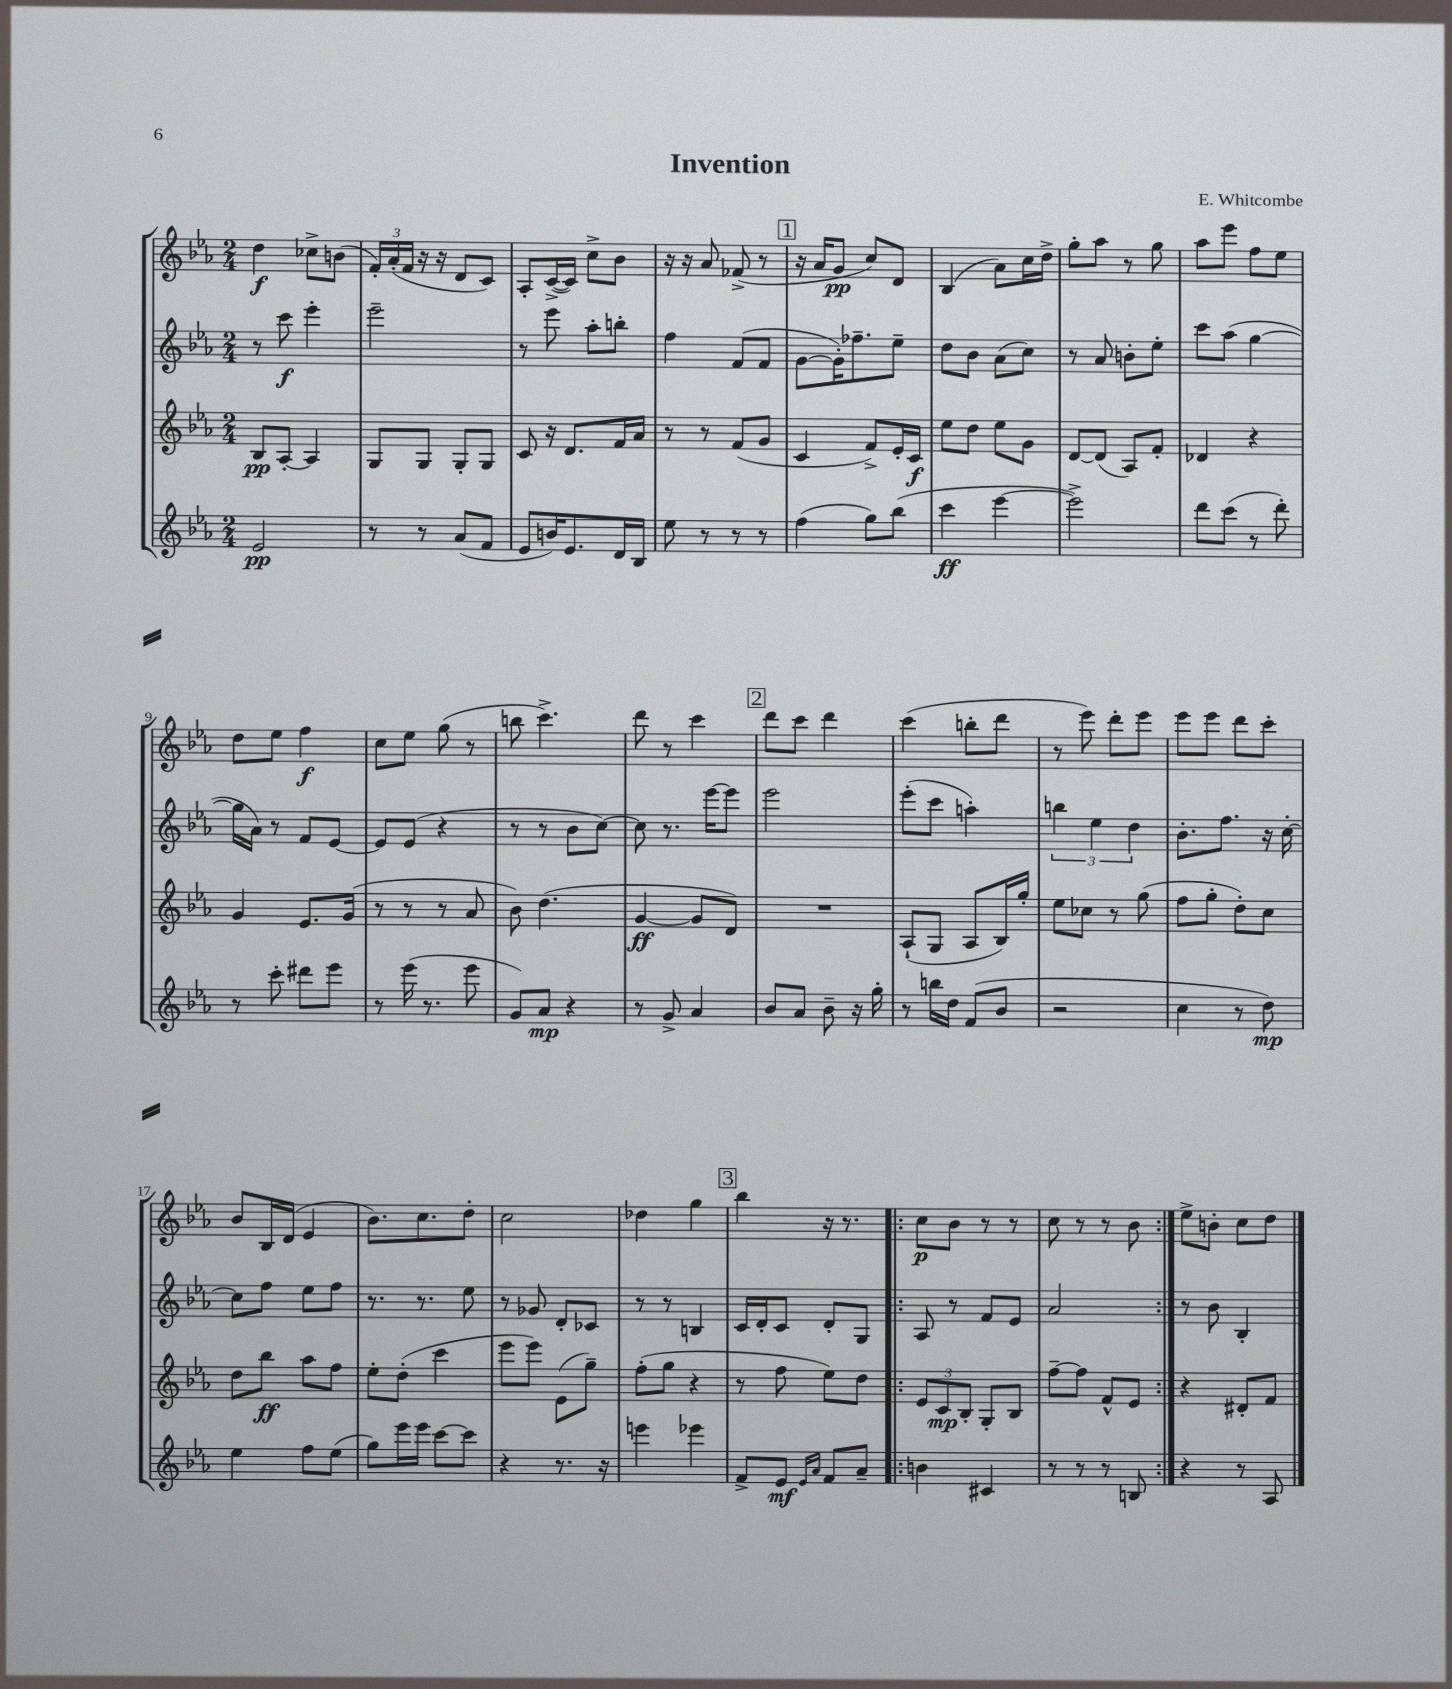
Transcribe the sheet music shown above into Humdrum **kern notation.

**kern	**dynam	**kern	**dynam	**kern	**dynam	**kern	**dynam
*part4	*part4	*part3	*part3	*part2	*part2	*part1	*part1
*staff4	*staff4	*staff3	*staff3	*staff2	*staff2	*staff1	*staff1
*clefG2	*	*clefG2	*	*clefG2	*	*clefG2	*
*k[b-e-a-]	*	*k[b-e-a-]	*	*k[b-e-a-]	*	*k[b-e-a-]	*
*M2/4	*	*M2/4	*	*M2/4	*	*M2/4	*
=1	=1	=1	=1	=1	=1	=1	=1
2e-/	pp	8B-/L	pp	8r	.	4dd\	f
.	.	[8A-'/J	.	8ccc\	f	.	.
.	.	4A-/]	.	4eee-'\	.	8cc-X^\L	.
.	.	.	.	.	.	(8bn\J	.
=2	=2	=2	=2	=2	=2	=2	=2
8r	.	8G/L	.	2eee-~\	.	24f'/LL)	.
.	.	.	.	.	.	(24a-'/	.
.	.	.	.	.	.	24f/JJ	.
8r	.	8G/J	.	.	.	16r	.
.	.	.	.	.	.	16r	.
(8a-/L	.	8G'/L	.	.	.	8d/L	.
8f/J	.	8G/J	.	.	.	8c/J)	.
=3	=3	=3	=3	=3	=3	=3	=3
8e-/L	.	8c/	.	8r	.	8A-'/L	.
16bn/K)	.	16r	.	8eee-\	.	([16c^/L	.
8.e-/	.	8.d/L	.	.	.	16c/JJ])	.
.	.	.	.	8aa-'\L	.	8cc^\L	.
16d/L	.	16f/L	.	8bbn'\J	.	8b-\J	.
16B-/JJ	.	16a-/JJ	.	.	.	.	.
=4	=4	=4	=4	=4	=4	=4	=4
8ee-\	.	8r	.	4ff\	.	16r	.
.	.	.	.	.	.	16r	.
8r	.	8r	.	.	.	8a-/	.
8r	.	(8f/L	.	(8f/L	.	(8f-X^/	.
8r	.	8g/J	.	8f/J	.	8r	.
!!LO:REH:place=s1:t=1
=5	=5	=5	=5	=5	=5	=5	=5
(4ff\	.	4c/	.	[8g\L	.	16r	.
.	.	.	.	.	.	16a-/KL	.
.	.	.	.	16g'\K])	.	8g/J	pp
.	.	.	.	8.ff-X~\	.	.	.
8gg\L)	.	8f^/L)	.	.	.	8cc/L)	.
(8bb-\J	.	16e-'/L	.	8ee-~\J	.	8d/J	.
.	.	16c/JJ	f	.	.	.	.
=6	=6	=6	=6	=6	=6	=6	=6
4ccc\	ff	8ee-\L	.	8dd\L	.	(4B-/	.
.	.	8dd\J	.	8b-\J	.	.	.
[4eee-\	.	8ee-\L	.	(8a-\L	.	8a-\L)	.
.	.	8g\J	.	8cc\J)	.	16cc\L	.
.	.	.	.	.	.	16dd^\JJ	.
=7	=7	=7	=7	=7	=7	=7	=7
2eee-^\])	.	[8d/L	.	8r	.	8gg'\L	.
.	.	(8d/J]	.	8a-/	.	8aa-\J	.
.	.	8A-/L)	.	8bn'\L	.	8r	.
.	.	8f'/J	.	8ee-'\J	.	8gg\	.
=8	=8	=8	=8	=8	=8	=8	=8
8ddd\L	.	4d-X/	.	8ccc\L	.	8aa-\L	.
(8ccc\J	.	.	.	(8aa-\J	.	8eee-\J	.
8r	.	4r	.	[4gg\	.	8ff\L	.
8ddd'\)	.	.	.	.	.	8ee-\J	.
!!LO:LB:g=z
=9	=9	=9	=9	=9	=9	=9	=9
8r	.	4g/	.	16gg\LL]	.	8dd\L	.
.	.	.	.	16a-\JJ)	.	.	.
8ccc'\	.	.	.	8r	.	8ee-\J	.
8ddd#X\L	.	8.e-/L	.	8f/L	.	4ff\	f
8eee-\J	.	.	.	[8e-/J	.	.	.
.	.	(16g/Jk	.	.	.	.	.
=10	=10	=10	=10	=10	=10	=10	=10
8r	.	8r	.	8e-/L]	.	8cc\L	.
(16eee-\	.	8r	.	(8e-/J	.	8ee-\J	.
8.r	.	.	.	.	.	.	.
.	.	8r	.	4r	.	(8gg\	.
8eee-\	.	8a-/	.	.	.	8r	.
=11	=11	=11	=11	=11	=11	=11	=11
8g/L)	.	8b-\)	.	8r	.	8bbn\	.
8a-/J	mp	(4.dd\	.	8r	.	4.ccc^\)	.
4r	.	.	.	8b-\L	.	.	.
.	.	.	.	[8cc\J)	.	.	.
=12	=12	=12	=12	=12	=12	=12	=12
8r	.	[4g/	ff	8cc\]	.	8ddd\	.
8g^/	.	.	.	8.r	.	8r	.
4a-/	.	8g/L]	.	.	.	4ccc\	.
.	.	.	.	[16eee-\KL	.	.	.
.	.	8d/J)	.	8eee-\J]	.	.	.
!!LO:REH:place=s1:t=2
=13	=13	=13	=13	=13	=13	=13	=13
8b-/L	.	2r	.	2eee-\	.	8ddd\L	.
8a-/J	.	.	.	.	.	8ccc\J	.
8b-~\	.	.	.	.	.	4ddd\	.
16r	.	.	.	.	.	.	.
16gg'\	.	.	.	.	.	.	.
=14	=14	=14	=14	=14	=14	=14	=14
8r	.	(8A-`/L	.	(8eee-'\L	.	(4ccc\	.
16bbn\LL	.	8G/J	.	8ccc\J	.	.	.
16dd\JJ	.	.	.	.	.	.	.
(8f/L	.	8A-/L	.	4aan'\)	.	8bbn'\L	.
8b-/J	.	16B-/L)	.	.	.	8ddd\J	.
.	.	16gg'/JJ	.	.	.	.	.
=15	=15	=15	=15	=15	=15	=15	=15
2r	.	8ee-\L	.	6bbn\	.	8r	.
.	.	8cc-X\J	.	.	.	8eee-\)	.
.	.	.	.	6ee-\	.	.	.
.	.	8r	.	.	.	8ddd'\L	.
.	.	.	.	6dd\	.	.	.
.	.	(8gg\	.	.	.	8eee-\J	.
=16	=16	=16	=16	=16	=16	=16	=16
4cc\	.	8ff\L	.	8.b-'\L	.	8eee-\L	.
.	.	8gg'\J	.	.	.	8eee-\J	.
.	.	.	.	8.ff\J	.	.	.
8r	.	8dd'\L)	.	.	.	8ddd\L	.
8dd\)	mp	8cc\J	.	16r	.	8ccc'\J	.
.	.	.	.	[16cc'\	.	.	.
!!LO:LB:g=z
=17	=17	=17	=17	=17	=17	=17	=17
4ee-\	.	8dd\L	.	8cc\L]	.	8b-/L	.
.	.	8bb-\J	ff	8ff\J	.	16B-/L	.
.	.	.	.	.	.	(16d/JJ	.
8ff\L	.	8aa-\L	.	8ee-\L	.	4e-/	.
(8ee-\J	.	8ff\J	.	8ff\J	.	.	.
=18	=18	=18	=18	=18	=18	=18	=18
8gg\L)	.	8ee-'\L	.	8.r	.	8.b-\L)	.
16eee-\L	.	(8dd'\J	.	.	.	.	.
16eee-\JJ	.	.	.	8.r	.	8.cc\	.
[8ccc\L	.	4ccc\	.	.	.	.	.
8ccc\J]	.	.	.	8ee-\	.	8dd'\J	.
=19	=19	=19	=19	=19	=19	=19	=19
4r	.	8eee-\L	.	8r	.	2cc\	.
.	.	8eee-\J)	.	8g-X/	.	.	.
8.r	.	(8e-\L	.	8d'/L	.	.	.
.	.	8gg~\J)	.	8c-X/J	.	.	.
16r	.	.	.	.	.	.	.
=20	=20	=20	=20	=20	=20	=20	=20
4eeen\	.	(8ff'\L	.	8r	.	4dd-X\	.
.	.	8gg\J	.	8r	.	.	.
4eee-X\	.	4r	.	4Bn/	.	4gg\	.
!!LO:REH:place=s1:t=3
=21	=21	=21	=21	=21	=21	=21	=21
8f^/L	.	8r	.	16c/LL	.	4bb-\	.
.	.	.	.	16d'/J	.	.	.
8e-/J	mf	8ff\	.	8c/J	.	.	.
16qqe-/LL	.	.	.	.	.	.	.
16qqa-/JJ	.	.	.	.	.	.	.
8f/L	.	8ee-\L)	.	8d'/L	.	16r	.
.	.	.	.	.	.	8.r	.
8a-~/J	.	8dd\J	.	8G/J	.	.	.
=22!|:	=22!|:	=22!|:	=22!|:	=22!|:	=22!|:	=22!|:	=22!|:
4bn\	.	12e-/L	.	8A-/	.	8cc\L	p
.	.	12c/	mp	.	.	.	.
.	.	.	.	8r	.	8b-\J	.
.	.	12B-'/J	.	.	.	.	.
4c#X/	.	8G'/L	.	8f/L	.	8r	.
.	.	8B-/J	.	8e-/J	.	8r	.
=23	=23	=23	=23	=23	=23	=23	=23
8r	.	[8ff~\L	.	2a-/	.	8cc\	.
8r	.	8ff\J]	.	.	.	8r	.
8r	.	8f^^/L	.	.	.	8r	.
8Bn/	.	8e-/J	.	.	.	8b-\	.
=24:|!	=24:|!	=24:|!	=24:|!	=24:|!	=24:|!	=24:|!	=24:|!
4r	.	4r	.	8r	.	8ee-^\L	.
.	.	.	.	8b-\	.	8bn'\J	.
8r	.	8d#X'/L	.	4B-'/	.	8cc\L	.
8A-/	.	8f/J	.	.	.	8dd\J	.
==	==	==	==	==	==	==	==
*-	*-	*-	*-	*-	*-	*-	*-
